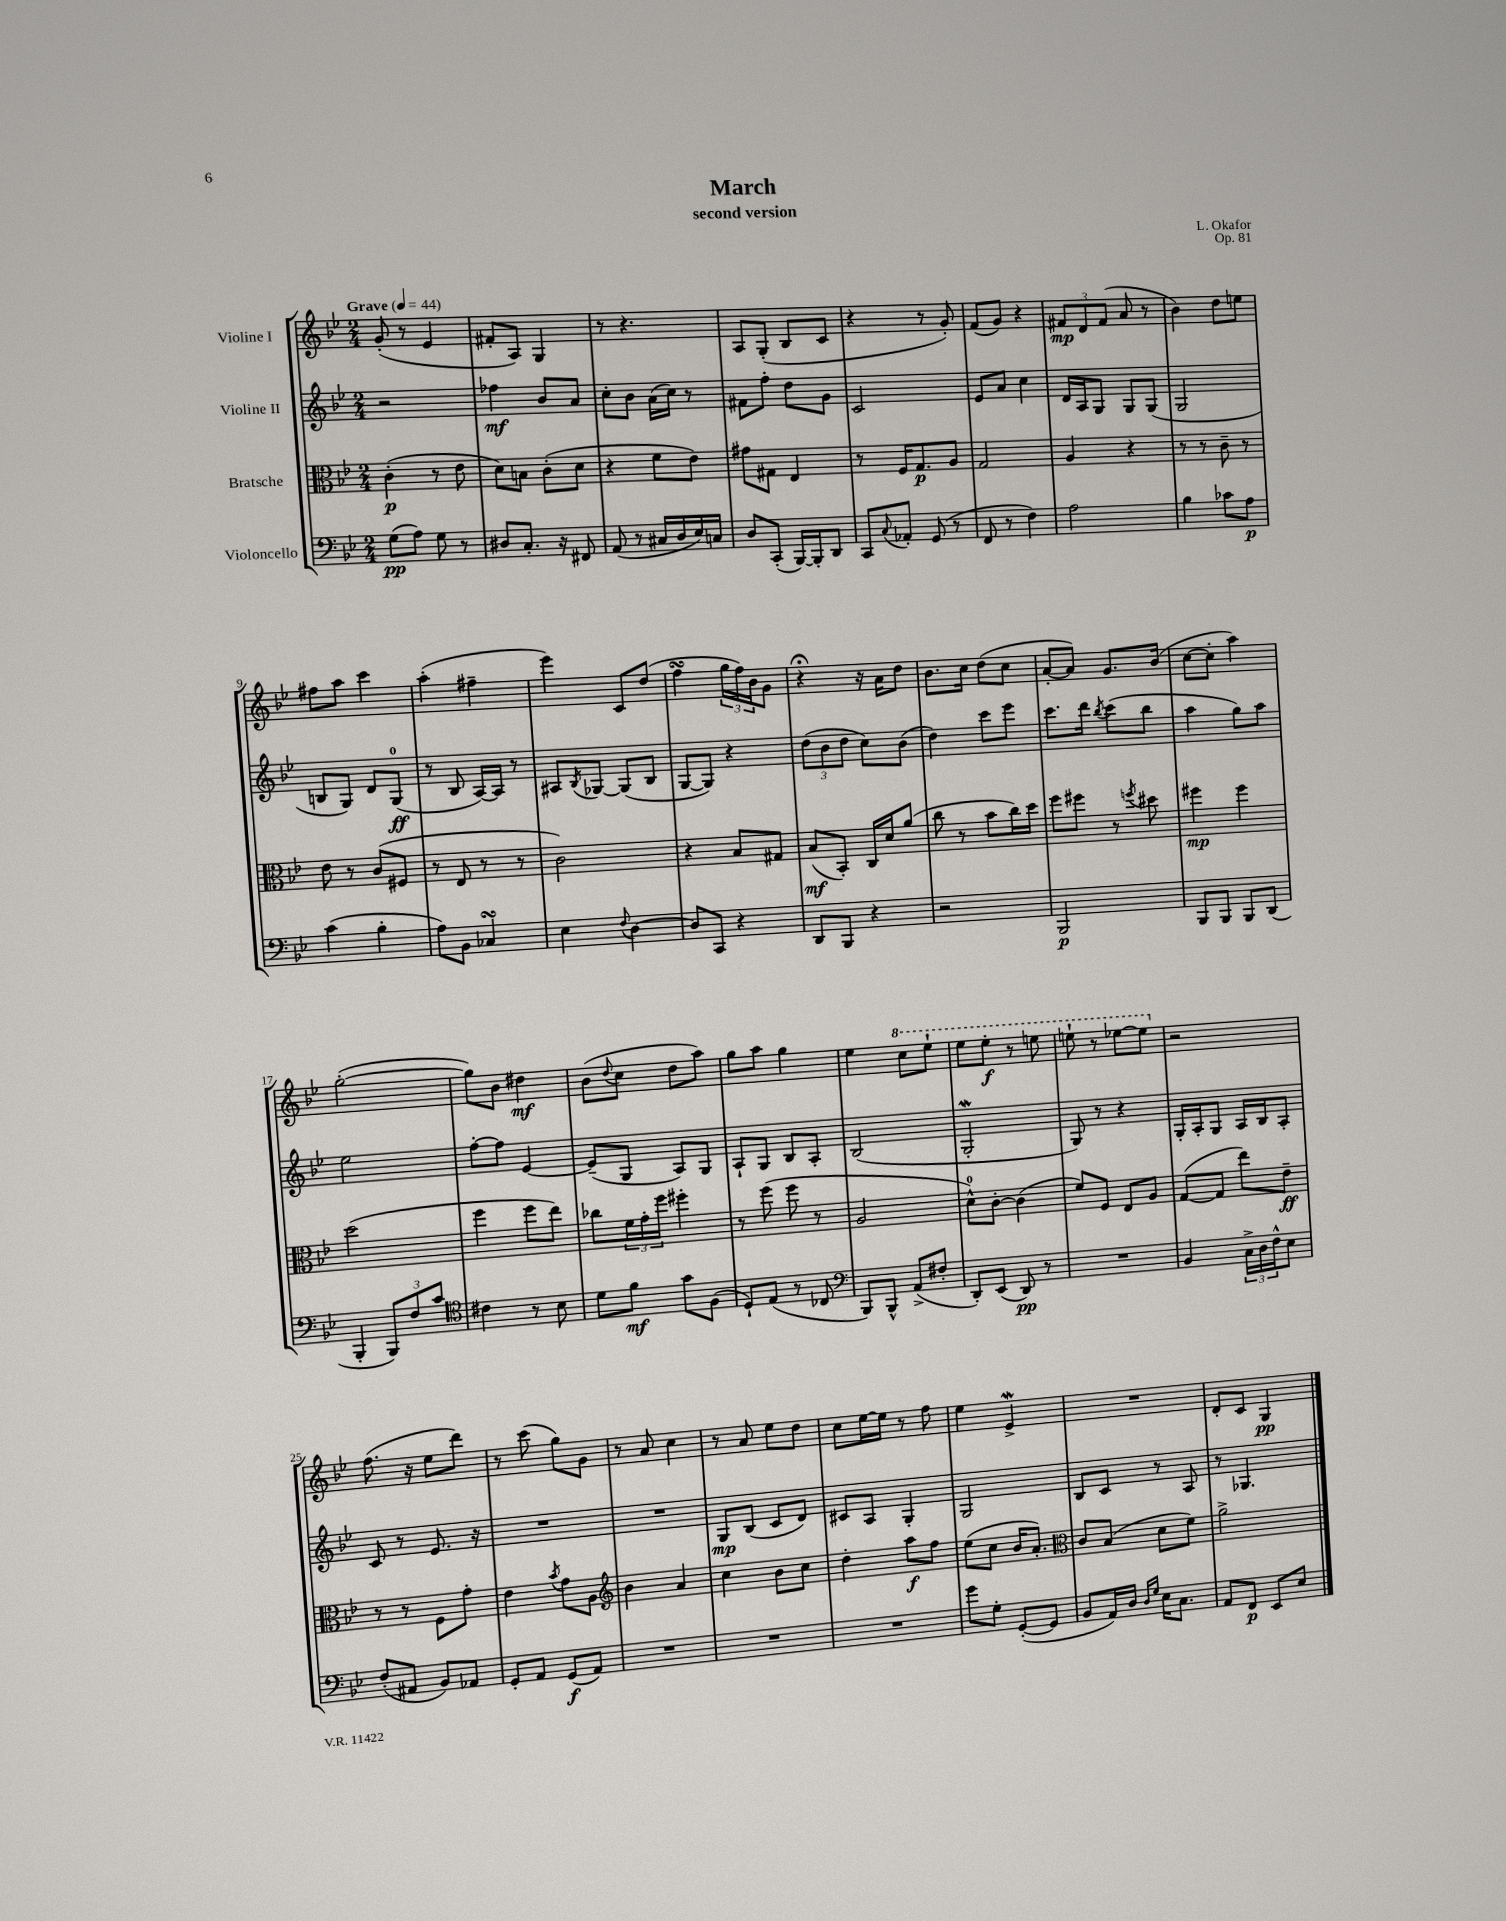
\header { title = "March" composer = "L. Okafor" subtitle = "second version" opus = "Op. 81" }
<<
\new StaffGroup <<
\new Staff = "s0" \with { instrumentName = "Violine I" } {
    \clef treble \key bes \major \numericTimeSignature \time 2/4 \tempo "Grave" 4 = 44
    g'8-.( r8 ees'4 |
    fis'8-. a8) g4 |
    r8 r4. |
    a8 g8-.( bes8 c'8 |
    r4 r8 g'8-.) |
    f'8( g'8) r4 |
    \tuplet 3/2 { fis'8\mp d'8 fis'8( } a'8 r8 |
    bes'4) d''8 e''8 |
    fis''8 a''8 c'''4 |
    a''4-.( fis''4-- |
    ees'''4) c'8 d''8( |
    f''4\turn \tuplet 3/2 { g''16 f''16) bes'16 } g'8 |
    r4\fermata r16 a'16 d''8 |
    bes'8. c''16 d''8( c''8 |
    a'8~-. a'8) g'8. bes'16( |
    c''8~ c''8-. a''4) |
    g''2~-.( |
    g''8) bes'8 dis''4\mf |
    bes'8( \appoggiatura { d''8 } c''8 d''8 a''8) |
    g''8 a''8 g''4 |
    ees''4 \ottava #1 c'''8 ees'''8-! |
    ees'''8 ees'''8-.\f r8 e'''8 |
    e'''8-! r8 ees'''8~ ees'''8 \ottava #0 |
    r2 |
    f''8.( r16 ees''8 d'''8) |
    r8 c'''8( g''8) g'8 |
    r8 a'8 c''4 |
    r8 a'8 ees''8 d''8 |
    c''8 ees''16~ ees''16 r8 f''8 |
    ees''4 ees'4->\mordent |
    R2 |
    d'8-. c'8 g4\pp \bar "|." |
}
\new Staff = "s1" \with { instrumentName = "Violine II" } {
    \clef treble \key bes \major \numericTimeSignature \time 2/4
    r2 |
    fes''4\mf bes'8 a'8 |
    c''8-. bes'8 a'16( c''16) r8 |
    fis'8 f''8-. d''8 g'8 |
    c'2 |
    ees'8 a'8 c''4 |
    d'16 a16 g8 g8 g8( |
    g2 |
    b8 g8) d'8 g8-0\ff( |
    r8 bes8 a16~) a16 r8 |
    ais8 \acciaccatura { bes8 } ges8~ ges8( bes8 |
    g8~ g8) r4 |
    \tuplet 3/2 { d''8( bes'8 d''8 } c''8) bes'8( |
    d''4) c'''8 ees'''8 |
    c'''8. d'''16 \acciaccatura { bes''8 } c'''8( bes''8 |
    a''4 g''8) a''8 |
    ees''2 |
    f''8~-. f''8 ees'4~ |
    ees'8--( g8 a8) g8 |
    a8-! g8 bes8 a8-. |
    bes2( |
    g2-.\mordent |
    g8) r8 r4 |
    g16-. a16-. g8 a16 bes16 a8-. |
    c'8 r8 ees'8. r16 |
    R2 |
    R2 |
    g8\mp bes8( c'8 d'8) |
    cis'8 a8 g4-. |
    g2 |
    bes8 c'8 r8 a8 |
    r8 ges4. \bar "|." |
}
\new Staff = "s2" \with { instrumentName = "Bratsche" } {
    \clef alto \key bes \major \numericTimeSignature \time 2/4
    c'4-.\p( r8 ees'8 |
    d'8) b8 c'8-.( d'8 |
    r4 f'8 ees'8) |
    gis'8 gis8 ees4 |
    r8 f16 g8.\p a8 |
    g2 |
    a4 r4 |
    r8 r8 c'8-- r8 |
    ees'8 r8 c'8( fis8 |
    r8 ees8 r8 r8 |
    c'2) |
    r4 bes8 gis8 |
    bes8\mf( bes,8-.) c16 d'16 a'8( |
    c''8 r8 bes'8 c''16) d''16 |
    f''8 fis''8 r8 \acciaccatura { f''8 } dis''8 |
    fis''4\mp fis''4 |
    d''2( |
    f''4 f''8 ees''8) |
    ces''8 \tuplet 3/2 { f'16 g'16-. f''16 } fis''4-. |
    r8 f''8( f''8 r8 |
    a2 |
    d'8-0-^) c'8~-. c'4( |
    f'8) f8 ees8 a8 |
    g8~( g8 ees''8) ees'8--\ff |
    r8 r8 f8 g'8-. |
    ees'4 \acciaccatura { bes'8 } g'8 a8 |
    \clef treble bes'4 a'4 |
    c''4 bes'8 c''8 |
    d''4-. a''8\f f''8 |
    ees''8( c''8 bes'16 a'8.-.) |
    \clef alto c'8 bes8( d'8 f'8) |
    a'2-> \bar "|." |
}
\new Staff = "s3" \with { instrumentName = "Violoncello" } {
    \clef bass \key bes \major \numericTimeSignature \time 2/4
    g8\pp( a8) g8 r8 |
    dis8 c8.-. r16 fis,8 |
    a,8( r8 cis16 d16 ees16) c16 |
    d8 c,8-.( bes,,16~) bes,,16-. d,8 |
    c,8 \appoggiatura { c8 } aes,8-. g,8( r8 |
    f,8 r8 f4) |
    a2 |
    bes4 ces'8 a8\p |
    c'4( bes4-. |
    a8) bes,8 ces4\turn |
    ees4 \appoggiatura { f8 } d4~ |
    d8 c,8 r4 |
    d,8 bes,,8 r4 |
    r2 |
    bes,,2\p |
    bes,,8 bes,,8 bes,,8 d,8( |
    bes,,4-. \tuplet 3/2 { bes,,8) f8 c'8 } |
    \clef tenor cis'4 r8 bes8 |
    d'8 f'8\mf g'8 f8( |
    d8-!) ees8( r8 ces8 |
    \clef bass bes,,8) bes,,8-^ a,8->( fis8-. |
    d,8-.) ees,8( d,8\pp) r8 |
    R2 |
    bes,4 \tuplet 3/2 { c16-> d16 f16-^ } ees8 |
    f8-.( ais,8 bes,8) aes,8 |
    g,8-. a,8 g,8\f( a,8) |
    R2 |
    R2 |
    R2 |
    g'8 g8-. g,8~-.( g,8 |
    bes,8 a,16) d16 \grace { d16 g16 } ees16 c8. |
    a,8 f,8\p ees,8 ees8 \bar "|." |
}
>>
>>
